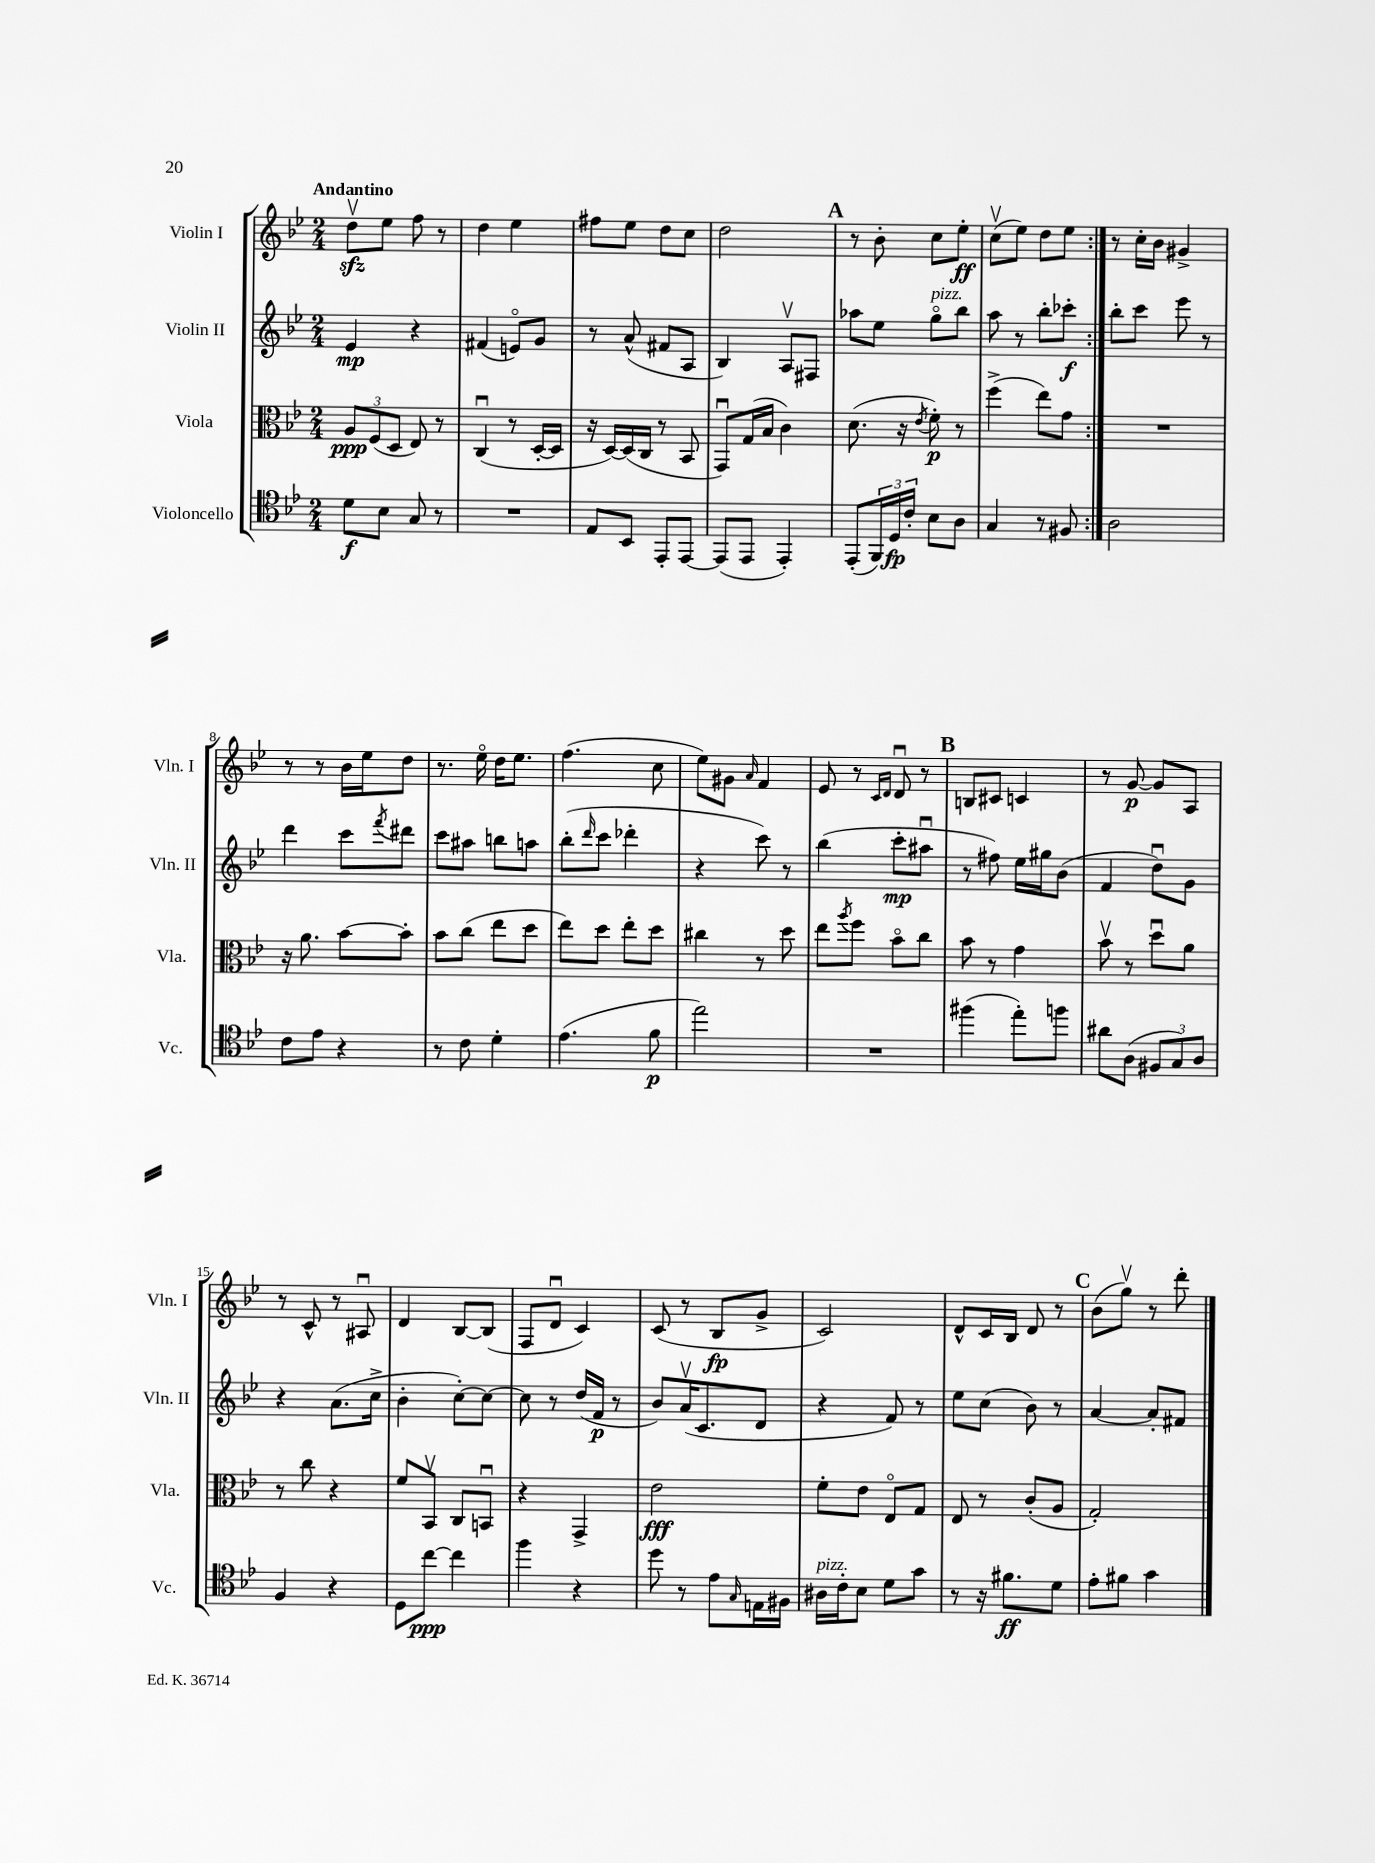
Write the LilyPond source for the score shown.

<<
\new StaffGroup <<
\new Staff = "s0" \with { instrumentName = "Violin I" shortInstrumentName = "Vln. I" } {
    \clef treble \key bes \major \numericTimeSignature \time 2/4 \tempo "Andantino"
    \repeat volta 2 { d''8\upbow\sfz ees''8 f''8 r8 |
    d''4 ees''4 |
    fis''8 ees''8 d''8 c''8 |
    d''2 |
    \mark \markup { \bold "A" } r8 bes'8-. c''8 ees''8-.\ff |
    c''8\upbow( ees''8) d''8 ees''8 | }
    r8 c''16-. bes'16 gis'4-> |
    r8 r8 bes'16 ees''16 d''8 |
    r8. ees''16\flageolet d''16 ees''8. |
    f''4.( c''8 |
    ees''8) gis'8 \grace { a'16 } f'4 |
    ees'8 r8 \grace { c'16 d'16 } d'8\downbow r8 |
    \mark \markup { \bold "B" } b8 cis'8 c'4 |
    r8 g'8~\p g'8 a8 |
    r8 c'8-^ r8 ais8\downbow |
    d'4 bes8~ bes8( |
    f8 d'8\downbow c'4) |
    c'8( r8 bes8\fp g'8-> |
    c'2) |
    d'8-^ c'16 bes16 d'8 r8 |
    \mark \markup { \bold "C" } bes'8( g''8\upbow) r8 d'''8-. \bar "|." |
}
\new Staff = "s1" \with { instrumentName = "Violin II" shortInstrumentName = "Vln. II" } {
    \clef treble \key bes \major \numericTimeSignature \time 2/4
    \repeat volta 2 { ees'4\mp r4 |
    fis'4( e'8\flageolet) g'8 |
    r8 a'8-^( fis'8 a8 |
    bes4) a8\upbow fis8 |
    \mark \markup { \bold "A" } aes''8 ees''8 g''8\flageolet^\markup { \italic "pizz." } bes''8 |
    a''8 r8 bes''8-. ces'''8-.\f | }
    bes''8-. c'''8 ees'''8 r8 |
    d'''4 c'''8 \acciaccatura { f'''8 } dis'''8 |
    c'''8 ais''8 b''8 a''8 |
    bes''8-.( \grace { d'''16 } c'''8 des'''4-. |
    r4 c'''8) r8 |
    bes''4( c'''8-.\mp ais''8\downbow |
    \mark \markup { \bold "B" } r8 fis''8) ees''16 gis''16 bes'8( |
    f'4 d''8\downbow) g'8 |
    r4 a'8.( c''16-> |
    bes'4-. c''8~-.) c''8~ |
    c''8 r8 d''16( f'16\p r8 |
    bes'8) a'16\upbow( c'8. d'8 |
    r4 f'8) r8 |
    ees''8 c''8( bes'8) r8 |
    \mark \markup { \bold "C" } a'4~ a'8-. fis'8 \bar "|." |
}
\new Staff = "s2" \with { instrumentName = "Viola" shortInstrumentName = "Vla." } {
    \clef alto \key bes \major \numericTimeSignature \time 2/4
    \repeat volta 2 { \tuplet 3/2 { a8\ppp f8( d8 } ees8) r8 |
    c4\downbow( r8 d16~-. d16 |
    r16 d16~) d16( c16 r8 bes,8 |
    g,8\downbow) g16( bes16 c'4) |
    \mark \markup { \bold "A" } d'8.( r16 \acciaccatura { ees'8 } f'8-.\p) r8 |
    f''4->( ees''8) g'8 | }
    R2 |
    r16 a'8. bes'8~ bes'8-. |
    bes'8 c''8( ees''8 d''8 |
    ees''8) d''8 ees''8-. d''8 |
    cis''4 r8 d''8 |
    ees''8 \acciaccatura { a''8 } f''8 bes'8\flageolet c''8 |
    \mark \markup { \bold "B" } bes'8 r8 g'4 |
    bes'8\upbow r8 d''8\downbow a'8 |
    r8 c''8 r4 |
    f'8 bes,8\upbow c8 b,8\downbow |
    r4 g,4-> |
    ees'2\fff |
    f'8-. ees'8 ees8\flageolet g8 |
    ees8 r8 c'8-.( a8 |
    \mark \markup { \bold "C" } g2-.) \bar "|." |
}
\new Staff = "s3" \with { instrumentName = "Violoncello" shortInstrumentName = "Vc." } {
    \clef tenor \key bes \major \numericTimeSignature \time 2/4
    \repeat volta 2 { d'8\f bes8 g8 r8 |
    R2 |
    ees8 bes,8 ees,8-. ees,8~ |
    ees,8( ees,8 ees,4-.) |
    \mark \markup { \bold "A" } ees,8-.( \tuplet 3/2 { f,16) d16\fp c'16-. } bes8 a8 |
    g4 r8 fis8 | }
    a2 |
    c'8 ees'8 r4 |
    r8 c'8 d'4-. |
    ees'4.( f'8\p |
    ees''2) |
    R2 |
    \mark \markup { \bold "B" } fis''4( ees''8-.) f''8 |
    ais'8 a8( \tuplet 3/2 { fis8 g8) a8 } |
    f4 r4 |
    d8 c''8~\ppp c''4 |
    f''4 r4 |
    d''8 r8 ees'8 \grace { g16 } e16 fis16 |
    ais16^\markup { \italic "pizz." } c'16-. bes8 d'8 g'8 |
    r8 r16 fis'8.\ff d'8 |
    \mark \markup { \bold "C" } ees'8-. fis'8 g'4 \bar "|." |
}
>>
>>
